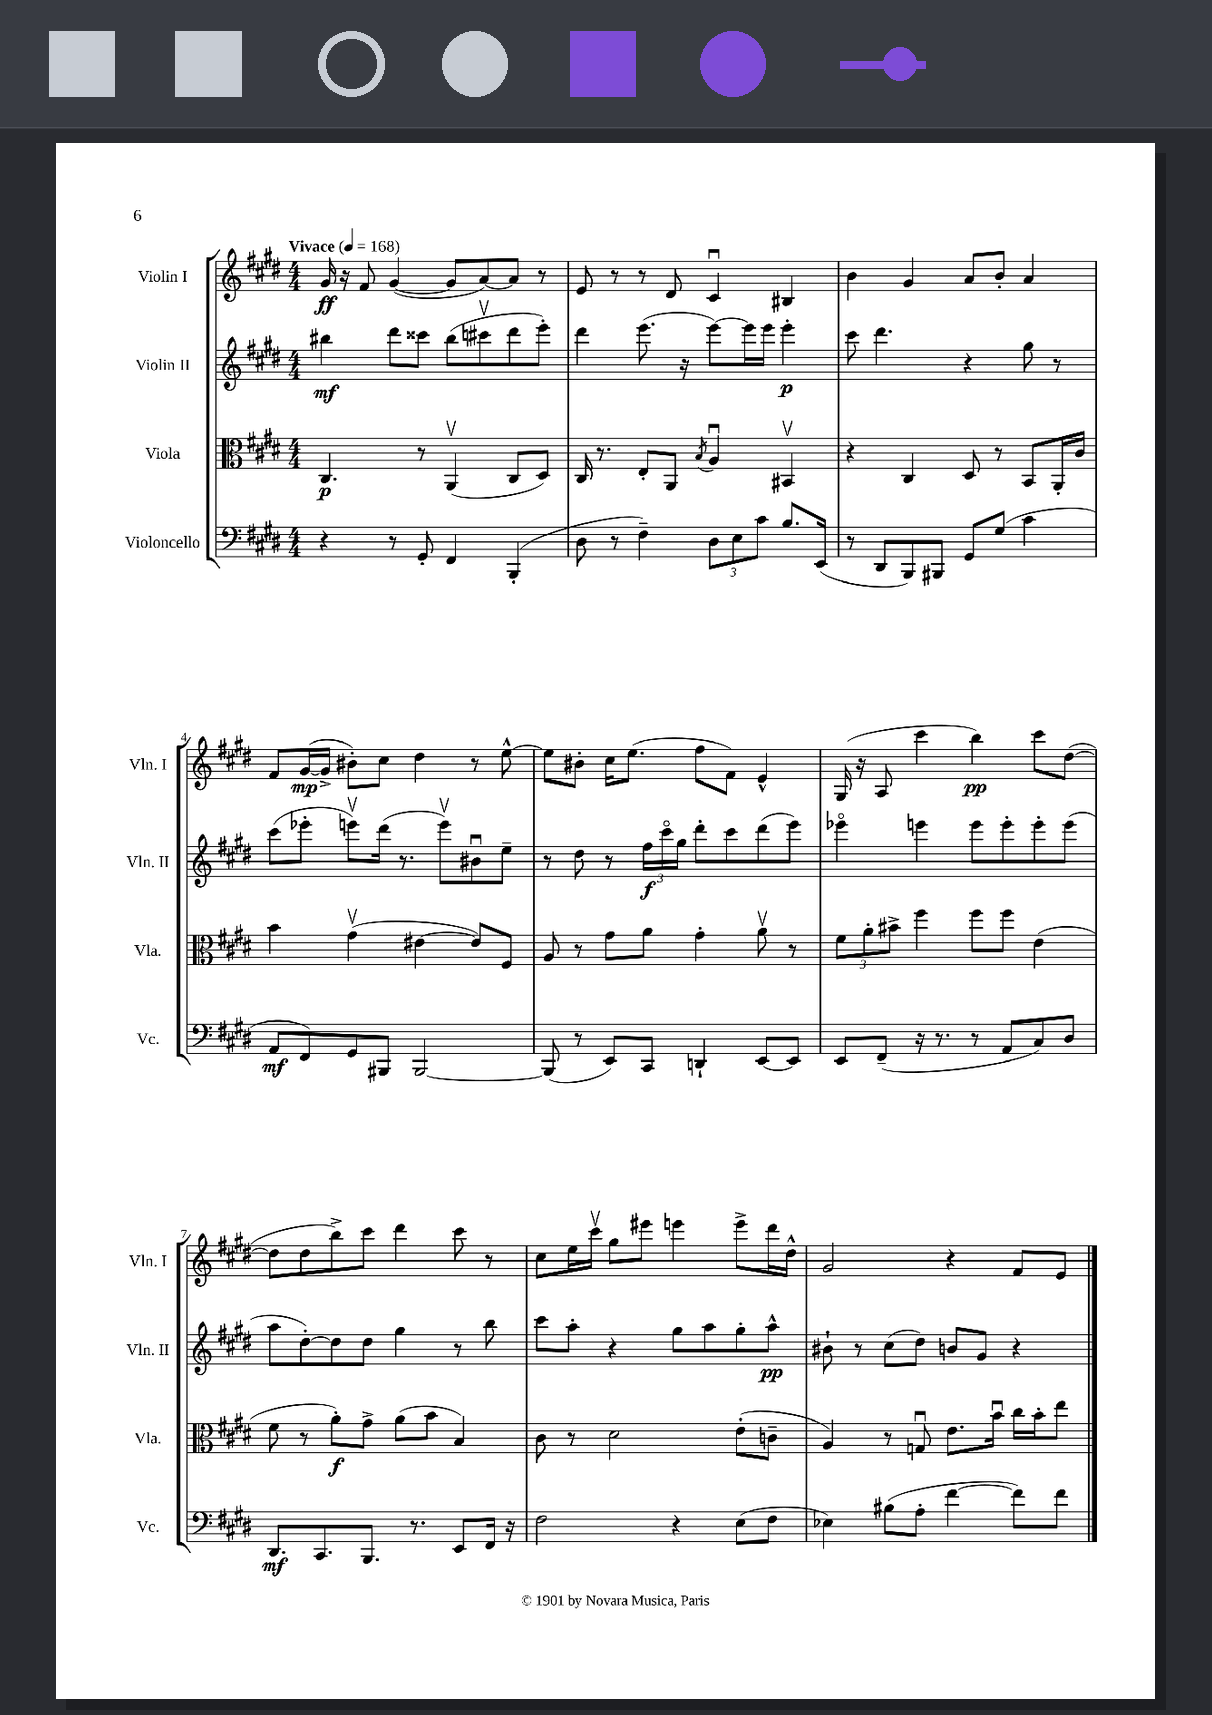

**kern	**dynam	**kern	**dynam	**kern	**dynam	**kern	**dynam
*part4	*part4	*part3	*part3	*part2	*part2	*part1	*part1
*staff4	*staff4	*staff3	*staff3	*staff2	*staff2	*staff1	*staff1
*I"Violoncello	*	*I"Viola	*	*I"Violin II	*	*I"Violin I	*
*I'Vc.	*	*I'Vla.	*	*I'Vln. II	*	*I'Vln. I	*
*clefF4	*	*clefC3	*	*clefG2	*	*clefG2	*
*k[f#c#g#d#]	*	*k[f#c#g#d#]	*	*k[f#c#g#d#]	*	*k[f#c#g#d#]	*
*M4/4	*	*M4/4	*	*M4/4	*	*M4/4	*
*MM168	*	*MM168	*	*MM168	*	*MM168	*
=1	=1	=1	=1	=1	=1	=1	=1
!	!	!	!	!	!	!LO:TX:a:B:t=Vivace	!
4r	.	4.C#/	p	4bb#X\	mf	16g#/	ff
.	.	.	.	.	.	16r	.
.	.	.	.	.	.	8f#/	.
8r	.	.	.	8ddd#\L	.	([4g#/	.
8GG#'/	.	8r	.	8ccc##X\J	.	.	.
4FF#/	.	(4AAv/	.	(8bb#\L	.	8g#/L]	.
.	.	.	.	8ccc#Xv\	.	[8a/)	.
(4BBB'/	.	8C#/L	.	8ddd#\	.	8a/J]	.
.	.	8D#/J)	.	8eee'\J)	.	8r	.
=2	=2	=2	=2	=2	=2	=2	=2
8D#\	.	16C#/	.	4ddd#\	.	8e/	.
.	.	8.r	.	.	.	.	.
8r	.	.	.	.	.	8r	.
4F#~\)	.	8E'/L	.	(8.eee\	.	8r	.
.	.	8AA/J	.	.	.	8d#/	.
.	.	.	.	16r	.	.	.
.	.	8qB/	.	.	.	.	.
12D#\L	.	4Au/	.	[8eee\L)	.	4c#u/	.
12E\	.	.	.	.	.	.	.
.	.	.	.	16eee\L]	.	.	.
12c#\J	.	.	.	.	.	.	.
.	.	.	.	16eee\JJ	.	.	.
8.B/L	.	4BB#Xv/	.	4eee'\	p	4B#X/	.
(16EE/Jk	.	.	.	.	.	.	.
=3	=3	=3	=3	=3	=3	=3	=3
8r	.	4r	.	8ccc#\	.	4b\	.
8DD#/L	.	.	.	4.ddd#\	.	.	.
8BBB/)	.	4C#/	.	.	.	4g#/	.
8BBB#X/J	.	.	.	.	.	.	.
8GG#/L	.	8D#/	.	4r	.	8a/L	.
(8G#/J	.	8r	.	.	.	8b'/J	.
4c#\	.	8BB/L	.	8gg#\	.	4a/	.
.	.	16AA'/L	.	8r	.	.	.
.	.	16c#/JJ	.	.	.	.	.
!!LO:LB:g=z
=4	=4	=4	=4	=4	=4	=4	=4
8AA/L	mf	4b\	.	(8ccc#\L	.	8f#/L	.
8FF#/)	.	.	.	8eee-X'\J	.	([16g#/L	mp
.	.	.	.	.	.	16g#^/JJ]	.
8GG#/	.	(4g#v\	.	8eeenv\L)	.	8b#X'\L)	.
8BBB#X/J	.	.	.	(16ddd#\Jk	.	8cc#\J	.
.	.	.	.	8.r	.	.	.
[2BBB#/	.	[4e#X\	.	.	.	4dd#\	.
.	.	.	.	8eeev\L)	.	.	.
.	.	8e#/L])	.	8b#Xu\	.	8r	.
.	.	8F#/J	.	8ee~\J	.	[8ee^^\	.
=5	=5	=5	=5	=5	=5	=5	=5
(8BBB#/]	.	8A/	.	8r	.	8ee\L]	.
8r	.	8r	.	8dd#\	.	8b#X'\J	.
8EE/L)	.	8g#\L	.	8r	.	16cc#\KL	.
.	.	.	.	.	.	(8.ee\J	.
8CC#/J	.	8a\J	.	24ff#\LL	f	.	.
.	.	.	.	24ccc#\	.	.	.
.	.	.	.	24gg#\JJ	.	.	.
4DDn`/	.	4g#'\	.	8ddd#'\L	.	8ff#\L	.
.	.	.	.	8ccc#\	.	8f#\J)	.
[8EE/L	.	8av\	.	(8ddd#\	.	4e^^/	.
8EE/J]	.	8r	.	8eee\J)	.	.	.
=6	=6	=6	=6	=6	=6	=6	=6
8EE/L	.	12f#\L	.	4eee-X\	.	(16G#/	.
.	.	.	.	.	.	16r	.
.	.	12a'\	.	.	.	.	.
(8FF#~/J	.	.	.	.	.	8A/	.
.	.	12b#X^\J	.	.	.	.	.
16r	.	4ff#\	.	4eeen\	.	4ccc#\	.
8.r	.	.	.	.	.	.	.
8r	.	8ff#\L	.	8eee\L	.	4bb\)	pp
8AA/L	.	8ff#\J	.	8eee'\	.	.	.
8C#/)	.	(4e\	.	8eee'\	.	8ccc#\L	.
8D#/J	.	.	.	(8eee\J	.	([8dd#\J	.
!!LO:LB:g=z
=7	=7	=7	=7	=7	=7	=7	=7
8.DD#/L	mf	8f#\	.	8aa\L	.	8dd#\L]	.
.	.	8r	.	[8dd#'\)	.	8dd#\	.
8.CC#/	.	.	.	.	.	.	.
.	.	8a'\L)	f	8dd#\]	.	8bb^\)	.
8.BBB/J	.	8g#^\J	.	8dd#\J	.	8ccc#\J	.
.	.	(8a\L	.	4gg#\	.	4ddd#\	.
8.r	.	.	.	.	.	.	.
.	.	8b\J	.	.	.	.	.
8EE/L	.	4B/)	.	8r	.	8ccc#\	.
16FF#/Jk	.	.	.	8bb\	.	8r	.
16r	.	.	.	.	.	.	.
=8	=8	=8	=8	=8	=8	=8	=8
2F#\	.	8c#\	.	8ccc#\L	.	8cc#\L	.
.	.	8r	.	8aa'\J	.	16ee\L	.
.	.	.	.	.	.	16ccc#v\JJ	.
.	.	2d#\	.	4r	.	8gg#\L	.
.	.	.	.	.	.	8eee#X\J	.
4r	.	.	.	8gg#\L	.	4eeen\	.
.	.	.	.	8aa\	.	.	.
(8E\L	.	(8e'\L	.	8gg#'\	.	8eee^\L	.
8F#\J	.	8cn~\J	.	8aa^^\J	pp	16ddd#\L	.
.	.	.	.	.	.	16dd#^^\JJ	.
=9	=9	=9	=9	=9	=9	=9	=9
4E-X\)	.	4A/)	.	8b#X`\	.	2g#/	.
.	.	.	.	8r	.	.	.
(8B#X\L	.	8r	.	(8cc#\L	.	.	.
8A'\J	.	8Gnu/	.	8dd#\J)	.	.	.
[4f#\	.	8.e\L	.	8bn/L	.	4r	.
.	.	.	.	8g#/J	.	.	.
.	.	16bu\Jk	.	.	.	.	.
8f#\L])	.	16cc#\LL	.	4r	.	8f#/L	.
.	.	16b'\J	.	.	.	.	.
8f#\J	.	8ee\J	.	.	.	8e/J	.
==	==	==	==	==	==	==	==
*-	*-	*-	*-	*-	*-	*-	*-
